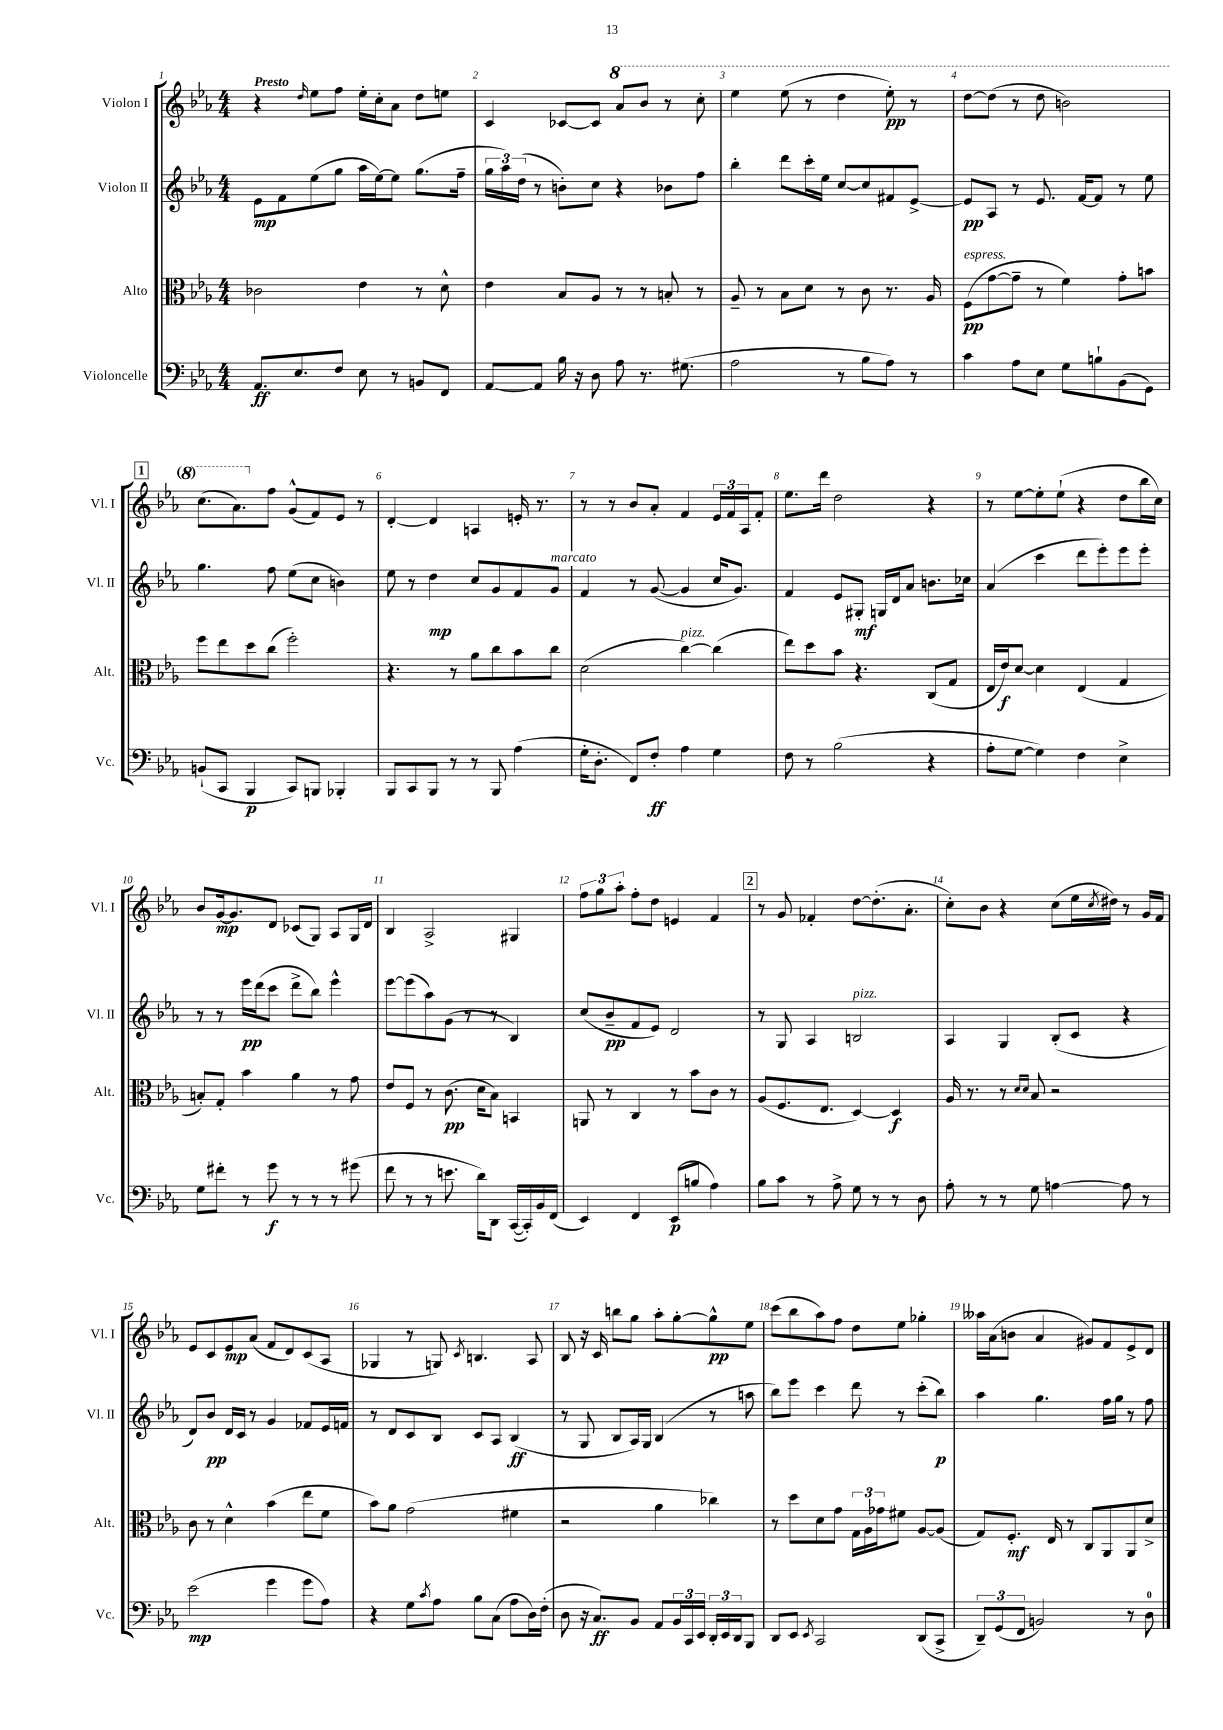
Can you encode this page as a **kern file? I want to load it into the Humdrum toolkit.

**kern	**dynam	**kern	**dynam	**kern	**dynam	**kern	**dynam
*part4	*part4	*part3	*part3	*part2	*part2	*part1	*part1
*staff4	*staff4	*staff3	*staff3	*staff2	*staff2	*staff1	*staff1
*I"Violoncelle	*	*I"Alto	*	*I"Violon II	*	*I"Violon I	*
*I'Vc.	*	*I'Alt.	*	*I'Vl. II	*	*I'Vl. I	*
*clefF4	*	*clefC3	*	*clefG2	*	*clefG2	*
*k[b-e-a-]	*	*k[b-e-a-]	*	*k[b-e-a-]	*	*k[b-e-a-]	*
*M4/4	*	*M4/4	*	*M4/4	*	*M4/4	*
=1	=1	=1	=1	=1	=1	=1	=1
!	!	!	!	!	!	!LO:TX:a:B:t=Presto	!
8.AA-/L	ff	2c-X\	.	8e-\L	mp	4r	.
.	.	.	.	8f\	.	.	.
8.E-/	.	.	.	.	.	.	.
.	.	.	.	.	.	16qqdd/	.
.	.	.	.	(8ee-\	.	8ee-\L	.
8F/J	.	.	.	8gg\J	.	8ff\J	.
8E-\	.	4e-\	.	16aa-\LL	.	16ee-'\LL	.
.	.	.	.	[16ee-\J)	.	16cc'\J	.
8r	.	.	.	8ee-\J]	.	8a-\J	.
8BBn/L	.	8r	.	(8.gg\L	.	8dd\L	.
8FF/J	.	8d^^\	.	.	.	8een\J	.
.	.	.	.	16ff~\Jk	.	.	.
=2	=2	=2	=2	=2	=2	=2	=2
[8AA-/L	.	4e-\	.	24gg\LL	.	4c/	.
.	.	.	.	24aa-\)	.	.	.
.	.	.	.	(24dd\JJ	.	.	.
8AA-/J]	.	.	.	8r	.	.	.
16B-\	.	8B-/L	.	8bn'\L)	.	[8c-X/L	.
16r	.	.	.	.	.	.	.
8D\	.	8A-/J	.	8cc\J	.	8c-/J]	.
*	*	*	*	*	*	*8va	*
8A-\	.	8r	.	4r	.	8aa-/L	.
8.r	.	8r	.	.	.	8bb-/J	.
.	.	8Bn'/	.	8b-X\L	.	8r	.
(8.G#X\	.	.	.	.	.	.	.
.	.	8r	.	8ff\J	.	8ccc'\	.
=3	=3	=3	=3	=3	=3	=3	=3
2A-\	.	8A-~/	.	4bb-'\	.	4eee-\	.
.	.	8r	.	.	.	.	.
.	.	8B-\L	.	8ddd\L	.	(8eee-\	.
.	.	8d\J	.	16ccc'\L	.	8r	.
.	.	.	.	16ee-\JJ	.	.	.
8r	.	8r	.	[8cc/L	.	4ddd\	.
8B-\L	.	8c\	.	8cc/]	.	.	.
8A-\J)	.	8.r	.	8f#X/	.	8eee-'\)	pp
8r	.	.	.	[8e-^/J	.	8r	.
.	.	16A-/	.	.	.	.	.
=4	=4	=4	=4	=4	=4	=4	=4
!	!	!LO:TX:a:i:t=espress.	!	!	!	!	!
4c\	.	(8F\L	pp	8e-/L]	pp	[8ddd\L	.
.	.	[8g\	.	8A-/J	.	(8ddd\J]	.
8A-\L	.	8g~\J]	.	8r	.	8r	.
8E-\J	.	8r	.	8.e-/	.	8ddd\	.
8G\L	.	4f\)	.	.	.	2bbn\)	.
.	.	.	.	[16f/KL	.	.	.
8Bn`\	.	.	.	8f/J]	.	.	.
(8BB-\	.	8g'\L	.	8r	.	.	.
8GG\J)	.	8bn\J	.	8ee-\	.	.	.
!!LO:LB:g=z
!!LO:REH:place=s1:t=1
=5	=5	=5	=5	=5	=5	=5	=5
(8BBn`/L	.	8ff\L	.	4.gg\	.	(8.ccc\L	.
8CC/J	.	8ee-\	.	.	.	.	.
.	.	.	.	.	.	8.aa-\)	.
4BBB-/	p	8dd\	.	.	.	.	.
*	*	*	*	*	*	*X8va	*
.	.	(8cc\J	.	8ff\	.	8ff\J	.
8CC/L)	.	2ff'\)	.	(8ee-\L	.	(8g^^/L	.
8BBBn/J	.	.	.	8cc\J	.	8f/)	.
4BBB-X'/	.	.	.	4bn\)	.	8e-/J	.
.	.	.	.	.	.	8r	.
=6	=6	=6	=6	=6	=6	=6	=6
8BBB-/L	.	4.r	.	8ee-\	.	[4d'/	.
8CC/	.	.	.	8r	.	.	.
8BBB-/J	.	.	.	4dd\	mp	4d/]	.
8r	.	8r	.	.	.	.	.
8r	.	8a-\L	.	8cc/L	.	4An/	.
8BBB-/	.	8cc\	.	8g/	.	.	.
(4A-\	.	8b-\	.	8f/	.	16en'/	.
.	.	.	.	.	.	8.r	.
!	!	!	!	!LO:TX:a:i:t=marcato	!	!	!
.	.	8cc\J	.	8g/J	.	.	.
=7	=7	=7	=7	=7	=7	=7	=7
16G'\KL	.	(2d\	.	4f/	.	8r	.
8.D'\J	.	.	.	.	.	.	.
.	.	.	.	.	.	8r	.
8FF/L)	.	.	.	8r	.	8b-/L	.
8F'/J	ff	.	.	([8g/	.	8a-'/J	.
!	!	!LO:TX:a:i:t=pizz.	!	!	!	!	!
4A-\	.	[4cc\)	.	4g/]	.	4f/	.
4G\	.	(4cc\]	.	16cc/KL	.	24e-/LL	.
.	.	.	.	.	.	24f/	.
.	.	.	.	8.g/J)	.	.	.
.	.	.	.	.	.	24A-/J	.
.	.	.	.	.	.	8f'/J	.
=8	=8	=8	=8	=8	=8	=8	=8
8F\	.	8ee-\L)	.	4f/	.	8.ee-\L	.
8r	.	8dd\	.	.	.	.	.
.	.	.	.	.	.	16ddd\Jk	.
(2B-\	.	8b-\J	.	8e-/L	.	2dd\	.
.	.	4.r	.	8G#X'/J	mf	.	.
.	.	.	.	16Gn/LL	.	.	.
.	.	.	.	16d/J	.	.	.
.	.	.	.	8a-/J	.	.	.
4r	.	(8C/L	.	8.bn\L	.	4r	.
.	.	8G/J	.	.	.	.	.
.	.	.	.	16cc-X\Jk	.	.	.
=9	=9	=9	=9	=9	=9	=9	=9
8A-'\L	.	16E-/LL	.	(4a-/	.	8r	.
.	.	16e-/J)	f	.	.	.	.
[8G\J	.	[8d/J	.	.	.	[8ee-\L	.
4G\])	.	4d\]	.	4ccc\	.	8ee-'\]	.
.	.	.	.	.	.	(8ee-`\J	.
4F\	.	(4E-/	.	8ddd\L	.	4r	.
.	.	.	.	8eee-'\)	.	.	.
4E-^\	.	4G/	.	8eee-\	.	8dd\L	.
.	.	.	.	8eee-'\J	.	16bb-\L	.
.	.	.	.	.	.	16cc\JJ)	.
!!LO:LB:g=z
=10	=10	=10	=10	=10	=10	=10	=10
8G\L	.	8Bn'/L)	.	8r	.	8b-/L	.
8f#X'\J	.	8G'/J	.	8r	.	[16g/k	mp
.	.	.	.	.	.	8.g/]	.
8r	.	4b-\	.	16eee-\LL	pp	.	.
.	.	.	.	(16ddd\J	.	.	.
8g\	f	.	.	8ccc\J	.	8d/J	.
8r	.	4a-\	.	8ddd^\L	.	(8c-X/L	.
8r	.	.	.	8bb-\J)	.	8G/J)	.
8r	.	8r	.	4eee-^^\	.	8A-/L	.
(8g#X\	.	8g\	.	.	.	16G/L	.
.	.	.	.	.	.	16d/JJ	.
=11	=11	=11	=11	=11	=11	=11	=11
8f\	.	8e-/L	.	[8eee-\L	.	4B-/	.
8r	.	8F/J	.	(8eee-\]	.	.	.
8r	.	8r	.	8aa-\)	.	2A-^/	.
8.en\	.	(8.c\	pp	(8g\J	.	.	.
.	.	.	.	8r	.	.	.
16d\KL)	.	16d\KL	.	.	.	.	.
8DD\J	.	8B-\J)	.	8r	.	.	.
([16CC/LL	.	4BBn/	.	4B-/)	.	4G#X/	.
16CC'/])	.	.	.	.	.	.	.
16BB-/	.	.	.	.	.	.	.
(16FF/JJ	.	.	.	.	.	.	.
=12	=12	=12	=12	=12	=12	=12	=12
4EE-/)	.	8AAn/	.	(8cc/L	.	12ff\L	.
.	.	.	.	.	.	12gg\	.
.	.	8r	.	8b-~/	pp	.	.
.	.	.	.	.	.	12aa-'\J	.
4FF/	.	4C/	.	8f/	.	8ff'\L	.
.	.	.	.	8e-/J)	.	8dd\J	.
(8EE-/L	p	8r	.	2d/	.	4en/	.
8Bn/J	.	8b-\L	.	.	.	.	.
4A-\)	.	8c\J	.	.	.	4f/	.
.	.	8r	.	.	.	.	.
!!LO:REH:place=s1:t=2
=13	=13	=13	=13	=13	=13	=13	=13
8B-\L	.	(8A-/L	.	8r	.	8r	.
8c\J	.	8.F/	.	8G/	.	8g/	.
8r	.	.	.	4A-/	.	4f-X'/	.
.	.	8.E-/J	.	.	.	.	.
8A-^\	.	.	.	.	.	.	.
!	!	!	!	!LO:TX:a:i:t=pizz.	!	!	!
8G\	.	[4D/)	.	2Bn/	.	[8dd\L	.
8r	.	.	.	.	.	(8.dd'\]	.
8r	.	4D/]	f	.	.	.	.
.	.	.	.	.	.	8.a-'\J	.
8D\	.	.	.	.	.	.	.
=14	=14	=14	=14	=14	=14	=14	=14
8A-'\	.	16A-/	.	4A-/	.	8cc'\L)	.
.	.	8.r	.	.	.	.	.
8r	.	.	.	.	.	8b-\J	.
8r	.	8r	.	4G/	.	4r	.
.	.	16qqd/LL	.	.	.	.	.
.	.	16qqd/JJ	.	.	.	.	.
8G\	.	8B-/	.	.	.	.	.
[4An\	.	2r	.	(8B-'/L	.	(8cc\L	.
.	.	.	.	8c/J	.	16ee-\L	.
.	.	.	.	.	.	8qcc/	.
.	.	.	.	.	.	16dd#X\JJ)	.
8A\]	.	.	.	4r	.	8r	.
8r	.	.	.	.	.	16g/LL	.
.	.	.	.	.	.	16f/JJ	.
!!LO:LB:g=z
=15	=15	=15	=15	=15	=15	=15	=15
(2e-\	mp	8c\	.	8d/L)	.	8e-/L	.
.	.	8r	.	8b-/J	pp	8c/	.
.	.	4d^^\	.	16d/LL	.	8e-/	mp
.	.	.	.	16c/JJ	.	.	.
.	.	.	.	8r	.	(8a-/J	.
4g\	.	(4b-\	.	4g/	.	8f/L	.
.	.	.	.	.	.	8d/)	.
8g\L	.	8ee-\L	.	8f-X/L	.	(8c/	.
8A-\J)	.	8f\J	.	16e-/L	.	8A-/J	.
.	.	.	.	16fn/JJ	.	.	.
=16	=16	=16	=16	=16	=16	=16	=16
4r	.	8b-\L)	.	8r	.	4G-X/	.
.	.	8a-\J	.	8d/L	.	.	.
8G\L	.	(2g\	.	8c/	.	8r	.
8qc/	.	.	.	.	.	.	.
8A-\J	.	.	.	8B-/J	.	8Gn/)	.
.	.	.	.	.	.	8qc/	.
8B-\L	.	.	.	8c/L	.	4.Bn/	.
(8C\J	.	.	.	8A-/J	.	.	.
8A-\L	.	4f#X\	.	(4B-/	ff	.	.
16D\L)	.	.	.	.	.	8A-/	.
(16F'\JJ	.	.	.	.	.	.	.
=17	=17	=17	=17	=17	=17	=17	=17
8D\	.	2r	.	8r	.	8B-/	.
16r	.	.	.	8G/	.	16r	.
8.C/L)	ff	.	.	.	.	16c/	.
.	.	.	.	8B-/L	.	8bbn\L	.
8BB-/J	.	.	.	16A-/L)	.	8gg\J	.
.	.	.	.	16G/JJ	.	.	.
8AA-/L	.	4a-\	.	(4B-/	.	8aa-'\L	.
24BB-/L	.	.	.	.	.	[8gg'\	.
24CC/	.	.	.	.	.	.	.
24EE-/JJ	.	.	.	.	.	.	.
24DD'/LL	.	4cc-X\)	.	8r	.	8gg^^\]	pp
24EE-/	.	.	.	.	.	.	.
24DD/J	.	.	.	.	.	.	.
8BBB-/J	.	.	.	8aan\	.	8ee-\J	.
=18	=18	=18	=18	=18	=18	=18	=18
8DD/L	.	8r	.	8bb-\L)	.	(8ccc\L	.
8EE-/J	.	8dd\L	.	8eee-\J	.	8bb-\	.
8qEE-/	.	.	.	.	.	.	.
2CC/	.	8d\	.	4ccc\	.	8aa-\)	.
.	.	8g\J	.	.	.	8ff\J	.
.	.	24G\LL	.	8ddd\	.	8dd\L	.
.	.	24A-\	.	.	.	.	.
.	.	24g-X\J	.	.	.	.	.
.	.	8f#X\J	.	8r	.	8ee-\J	.
(8DD/L	.	[8A-/L	.	(8ccc'\L	.	4gg-X'\	.
8CC^/J	.	(8A-/J]	.	8bb-\J)	p	.	.
=19	=19	=19	=19	=19	=19	=19	=19
12DD~/L)	.	8G/L)	.	4aa-\	.	16aa--X\LL	.
.	.	.	.	.	.	(16a-\J	.
(12GG/	.	.	.	.	.	.	.
.	.	8.F'/J	mf	.	.	8bn\J	.
12FF/J	.	.	.	.	.	.	.
2BBn/)	.	.	.	4.gg\	.	4a-/	.
.	.	16E-/	.	.	.	.	.
.	.	8r	.	.	.	.	.
.	.	8C/L	.	.	.	8g#X/L)	.
.	.	8AA-/	.	16ff\LL	.	8f/	.
.	.	.	.	16gg\JJ	.	.	.
8r	.	8AA-/	.	8r	.	8e-^/	.
8D\	.	8d^/J	.	8ff\	.	8d/J	.
==	==	==	==	==	==	==	==
*-	*-	*-	*-	*-	*-	*-	*-
